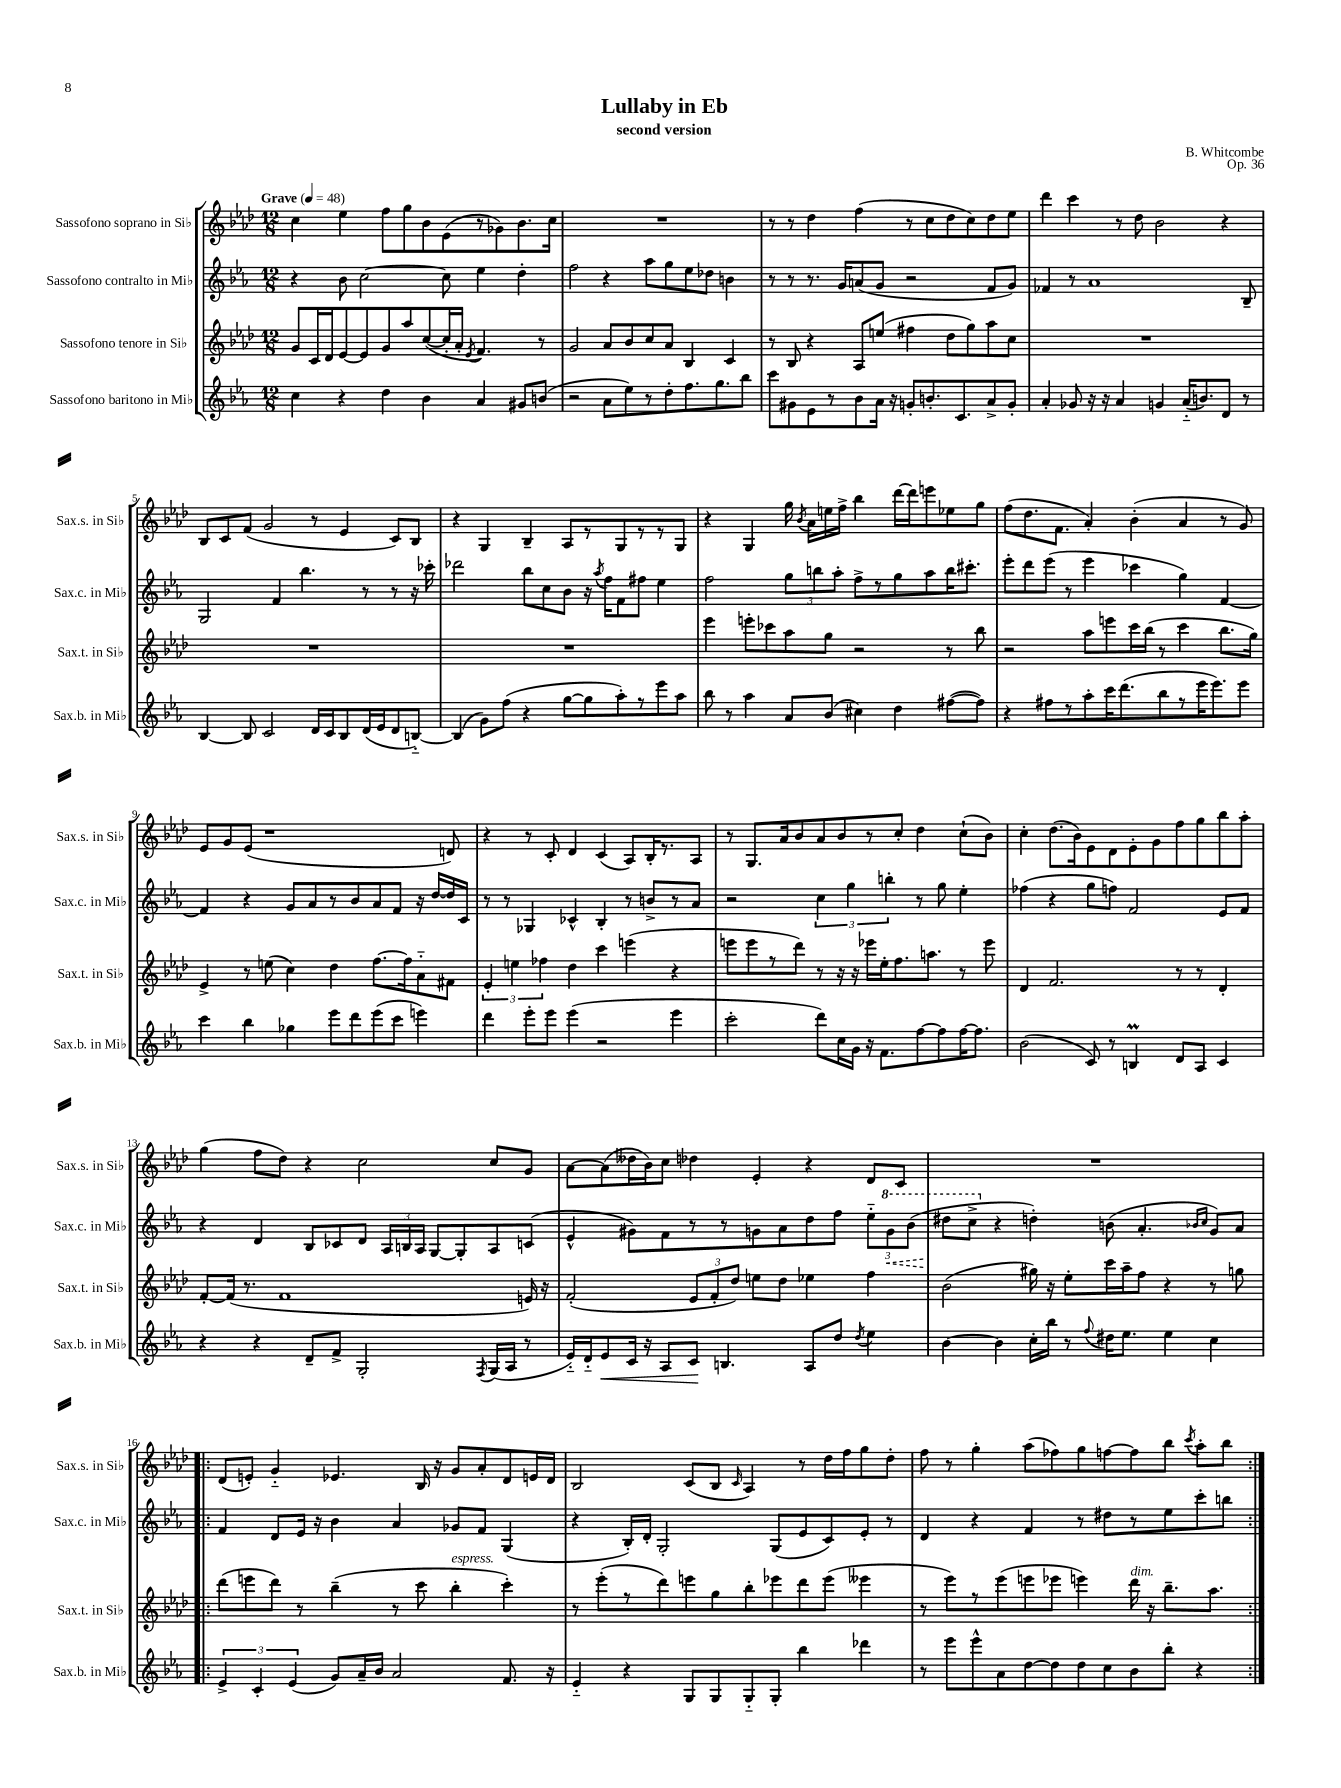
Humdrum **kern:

**kern	**dynam	**kern	**kern	**dynam	**kern
*part4	*part4	*part3	*part2	*part2	*part1
*staff4	*staff4	*staff3	*staff2	*staff2	*staff1
*I"Sassofono baritono in Mi♭	*	*I"Sassofono tenore in Si♭	*I"Sassofono contralto in Mi♭	*	*I"Sassofono soprano in Si♭
*I'Sax.b. in Mi♭	*	*I'Sax.t. in Si♭	*I'Sax.c. in Mi♭	*	*I'Sax.s. in Si♭
*clefG2	*	*clefG2	*clefG2	*	*clefG2
*k[b-e-a-]	*	*k[b-e-a-d-]	*k[b-e-a-]	*	*k[b-e-a-d-]
*M12/8	*	*M12/8	*M12/8	*	*M12/8
*MM48	*	*MM48	*MM48	*	*MM48
=1	=1	=1	=1	=1	=1
!	!	!	!	!	!LO:TX:a:B:t=Grave
4cc\	.	8g/L	4r	.	4cc\
.	.	16c/L	.	.	.
.	.	16d-/J	.	.	.
4r	.	[8e-/	8b-\	.	4ee-\
.	.	8e-/]	[2cc\	.	.
4dd\	.	8g/	.	.	8ff\L
.	.	8aa-/	.	.	8gg\
4b-\	.	([8cc/	.	.	8b-\
.	.	16cc'/L]	8cc\]	.	(8e-\
.	.	16a-'/JJ	.	.	.
.	.	8qe-/	.	.	.
4a-/	.	4.f/)	4ee-\	.	8r
.	.	.	.	.	8g-X\)
8g#X/L	.	.	4dd'\	.	8.b-\
(8bn/J	.	8r	.	.	.
.	.	.	.	.	16cc\Jk
=2	=2	=2	=2	=2	=2
2r	.	2g/	2ff\	.	1.r
8a-\L	.	8a-/L	4r	.	.
8ee-\)	.	8b-/	.	.	.
8r	.	8cc/	8aa-\L	.	.
8dd'\	.	8a-/J	8gg\	.	.
8.ff\	.	4B-/	8ee-\	.	.
.	.	.	8dd-X\J	.	.
8.gg\	.	.	.	.	.
.	.	4c/	4bn\	.	.
8bb-\J	.	.	.	.	.
=3	=3	=3	=3	=3	=3
8ccc\L	.	8r	8r	.	8r
8g#X\	.	8B-/	8r	.	8r
8e-\	.	4r	8.r	.	4dd-\
8r	.	.	.	.	.
.	.	.	16g/KL	.	.
8b-\	.	8A-/L	(8an/	.	(4ff\
16a-\Jk	.	(8een/J	8g/J	.	.
16r	.	.	.	.	.
8gn'/L	.	4ff#X\	2r	.	8r
8.bn'/	.	.	.	.	8cc\L
.	.	8dd-\L	.	.	8dd-\
8.c/	.	.	.	.	.
.	.	8gg\)	.	.	8cc\)
8a-^/	.	8aa-\	8f/L	.	8dd-\
8g'/J	.	8cc\J	8g/J)	.	8ee-\J
=4	=4	=4	=4	=4	=4
4a-'/	.	1.r	4f-X/	.	4ddd-\
8g-X/	.	.	8r	.	4ccc\
16r	.	.	1a-	.	.
16r	.	.	.	.	.
4a-/	.	.	.	.	8r
.	.	.	.	.	8dd-\
4gn/	.	.	.	.	2b-\
(16a-/KL	.	.	.	.	.
8.bn/)	.	.	.	.	.
8d/J	.	.	.	.	4r
8r	.	.	8B-~/	.	.
!!LO:LB:g=z
=5	=5	=5	=5	=5	=5
[4B-/	.	1.r	2G/	.	8B-/L
.	.	.	.	.	8c/
8B-/]	.	.	.	.	(8f/J
2c/	.	.	.	.	2g/
.	.	.	4f/	.	.
.	.	.	4.bb-\	.	.
16d/LL	.	.	.	.	8r
16c/J	.	.	.	.	.
8B-/	.	.	.	.	4e-/
(16d/L	.	.	8r	.	.
16e-/J	.	.	.	.	.
8d/	.	.	8r	.	8c/L)
[8Bn/J)	.	.	16r	.	8B-/J
.	.	.	16ccc-X'\	.	.
=6	=6	=6	=6	=6	=6
(4B/]	.	1.r	2ddd-X\	.	4r
8g\L)	.	.	.	.	4G/
(8ff\J	.	.	.	.	.
4r	.	.	8bb-\L	.	4B-~/
.	.	.	8cc\	.	.
[8gg\L	.	.	8b-\J	.	8A-/L
8gg\]	.	.	16r	.	8r
.	.	.	8qaa-/	.	.
.	.	.	16ff\KL	.	.
8aa-'\)	.	.	8f\	.	8G/
8r	.	.	8ff#X\J	.	8r
8eee-\	.	.	4ee-\	.	8r
8aa-\J	.	.	.	.	8G/J
=7	=7	=7	=7	=7	=7
8bb-\	.	4eee-\	2ff\	.	4r
8r	.	.	.	.	.
4aa-\	.	8eeen'\L	.	.	4G/
.	.	8ccc-X\	.	.	.
8a-/L	.	8aa-\	12gg\L	.	16gg\
.	.	.	.	.	8qb-/
.	.	.	.	.	16a-\LL
.	.	.	12bbn\	.	.
(8b-/J	.	8gg\J	.	.	16een\
.	.	.	12aa-'\J	.	.
.	.	.	.	.	16ff^\JJ
4cc#X\)	.	2r	8ff^\L	.	4bb-\
.	.	.	8r	.	.
4dd\	.	.	8gg\	.	[16ddd-\LL
.	.	.	.	.	16ddd-\J]
.	.	.	8aa-\	.	8eeen\
([8ff#X\L	.	8r	16bb\K	.	8ee-X\
.	.	.	8.ccc#X'\J	.	.
8ff#\J])	.	8bb-\	.	.	8gg\J
=8	=8	=8	=8	=8	=8
4r	.	2r	8eee-'\L	.	(8ff\L
.	.	.	8ddd\	.	8.dd-\
8ff#X\L	.	.	(8eee-\J	.	.
.	.	.	.	.	8.f\J
8r	.	.	8r	.	.
8aa-'\	.	8aa-\L	4eee-\	.	4a-'/)
16ccc\K	.	8eeen\	.	.	.
(8.ddd\	.	.	.	.	.
.	.	16ccc\L	4ccc-X\	.	(4b-'\
.	.	(16bb-\JJ	.	.	.
8bb-\	.	8r	.	.	.
8r	.	4ccc\	4gg\)	.	4a-/
16eee-\K	.	.	.	.	.
8.eee-\)	.	.	.	.	.
.	.	8.bb-\L	[4f/	.	8r
8eee-\J	.	.	.	.	8g/)
.	.	16gg\Jk)	.	.	.
!!LO:LB:g=z
=9	=9	=9	=9	=9	=9
4ccc\	.	4e-^/	4f/]	.	8e-/L
.	.	.	.	.	8g/
4bb-\	.	8r	4r	.	(8e-/J
.	.	(8een\	.	.	1r
4gg-X\	.	4cc\)	8g/L	.	.
.	.	.	8a-/	.	.
8eee-\L	.	4dd-\	8r	.	.
8ddd\	.	.	8b-/	.	.
(8eee-\	.	[8.ff\L	8a-/	.	.
8ccc\J	.	.	8f/J	.	.
.	.	16ff\k]	.	.	.
4eeen\)	.	8a-\	16r	.	.
.	.	.	[16dd/LL	.	.
.	.	8f#X\J	16dd/]	.	8dn/)
.	.	.	16c/JJ	.	.
=10	=10	=10	=10	=10	=10
4ddd\	.	6e-'/	8r	.	4r
.	.	.	8r	.	.
.	.	6een\	.	.	.
8eee-'\L	.	.	4G-X/	.	8r
.	.	6ff-X\	.	.	.
8eee-\J	.	.	.	.	8c'/
(4eee-\	.	4dd-\	4c-X^^/	.	4d-/
2r	.	4ccc\	4B-'/	.	(4c/
.	.	(4eeen\	8r	.	8A-/L)
.	.	.	8bn^/L	.	16B-'/K
.	.	.	.	.	8.r
4eee-\	.	4r	8r	.	.
.	.	.	8a-/J	.	8A-/J
=11	=11	=11	=11	=11	=11
2ccc'\	.	8eeen\L	2r	.	8r
.	.	8eee\	.	.	8.G/L
.	.	8r	.	.	.
.	.	.	.	.	16a-/k
.	.	8ddd-\J)	.	.	8b-/
8ddd\L)	.	8r	6cc\	.	8a-/
16cc\L	.	16r	.	.	8b-/
.	.	.	6gg\	.	.
16g\JJ	.	16r	.	.	.
16r	.	16eee-X\LL	.	.	8r
8.f\L	.	16ee-'\J	.	.	.
.	.	.	6bbn'\	.	.
.	.	8.ff\	.	.	8cc'/J
[8ff\	.	.	8r	.	4dd-\
.	.	8.aan\J	.	.	.
8ff\]	.	.	8gg\	.	.
[16ff\K	.	8r	4ee-'\	.	(8cc`\L
8.ff\J]	.	.	.	.	.
.	.	8eee-\	.	.	8b-\J)
=12	=12	=12	=12	=12	=12
(2b-\	.	4d-/	(4ff-X\	.	4cc'\
.	.	2.f/	4r	.	(8.dd-\L
.	.	.	.	.	16b-\k)
8c/)	.	.	8gg\L	.	8e-\
8r	.	.	8ffn\J)	.	8d-\
4Bnm/	.	.	2f/	.	8e-'\
.	.	.	.	.	8g\
8d/L	.	8r	.	.	8ff\
8A-/J	.	8r	.	.	8gg\
4c/	.	4d-'/	8e-/L	.	8bb-\
.	.	.	8f/J	.	8aa-'\J
!!LO:LB:g=z
=13	=13	=13	=13	=13	=13
4r	.	[8f'/L	4r	.	(4gg\
.	.	(16f/Jk]	.	.	.
.	.	8.r	.	.	.
4r	.	.	4d/	.	8ff\L
.	.	1f	.	.	8dd-\J)
8d~/L	.	.	8B-/L	.	4r
8f^/J	.	.	8c-X/	.	.
2G'/	.	.	8d/J	.	2cc\
.	.	.	24A-/LL	.	.
.	.	.	24Bn/	.	.
.	.	.	24A-/JJ	.	.
.	.	.	[8G/L	.	.
.	.	.	8G'/]	.	.
8qF/	.	.	.	.	.
(16G/LL	.	.	8A-/	.	8cc/L
16A-/JJ	.	.	.	.	.
8r	.	16en/)	(8cn/J	.	8g/J
.	.	16r	.	.	.
=14	=14	=14	=14	=14	=14
16e-/LL)	.	(2f'/	4e-^^/	.	[8a-\L
16d/J	.	.	.	.	.
!	!LO:HP:b	!	!	!	!
8e-/	<	.	.	.	(8a-\]
16c/Jk	.	.	8g#X\L)	.	16dd--X\L
16r	.	.	.	.	16b-\J)
8A-/L	.	.	8f\	.	8cc\J
8c/J	.	12e-/L	8r	.	4dd-X\
.	.	12f'/	.	.	.
4.Bn/	[	.	8r	.	.
.	.	12dd-/J)	.	.	.
.	.	8een\L	8gn\	.	4e-'/
.	.	8dd-\J	8a-\	.	.
8A-/L	.	4ee-X\	8dd\	.	4r
8dd/J	.	.	8ff\J	.	.
8qdd/	.	.	.	.	.
4ee-\	.	4ff\	12ee-\L	.	8d-/L
*	*	*	*8va	*	*
.	.	.	12gg\	.	.
.	.	.	.	.	8c/J
!	!	!	!	!LO:HP:b	!
.	.	.	(12bb-\J	<	.
=15	=15	=15	=15	=15	=15
[4b-\	.	(2b-\	8ddd#X\L	.	1.r
.	.	.	8ccc^\J	[	.
*	*	*	*X8va	*	*
4b-\]	.	.	4r	.	.
16cc'\LL	.	16gg#X\)	4ddn'\)	.	.
16bb-\JJ	.	16r	.	.	.
8r	.	8ee-'\L	.	.	.
8qqff/	.	.	.	.	.
16dd#X\KL	.	16ccc\L	(8bn\	.	.
8.ee-\J	.	16aa-~\J	.	.	.
.	.	8ff\J	4.a-'/	.	.
4ee-\	.	4r	.	.	.
.	.	.	16qqb-X/LL	.	.
.	.	.	16qqcc/JJ	.	.
4cc\	.	8r	8g/L)	.	.
.	.	8ggn\	8a-/J	.	.
!!LO:LB:g=z
=16!|:	=16!|:	=16!|:	=16!|:	=16!|:	=16!|:
6e-^/	.	(8ddd-\L	4f/	.	(8d-/L
.	.	8eeen\	.	.	8en'/J)
6c'/	.	.	.	.	.
.	.	8ddd-\J)	8d/L	.	4g/
(6e-/	.	.	.	.	.
.	.	8r	16e-/Jk	.	.
.	.	.	16r	.	.
8g/L)	.	(4bb-~\	4b-\	.	4.e-X/
16a-~/L	.	.	.	.	.
16b-/JJ	.	.	.	.	.
2a-/	.	8r	4a-/	.	.
.	.	8ccc\	.	.	16B-/
.	.	.	.	.	16r
!	!	!LO:TX:a:i:t=espress.	!	!	!
.	.	4bb-'\	8g-X/L	.	8g/L
.	.	.	8f/J	.	8a-'/
8.f/	.	4ccc'\)	(4G/	.	8d-/
.	.	.	.	.	16en/L
16r	.	.	.	.	16d-/JJ
=17	=17	=17	=17	=17	=17
4e-/	.	8r	4r	.	2B-/
.	.	(8eee-'\L	.	.	.
4r	.	8r	16B-'/LL)	.	.
.	.	.	16d'/JJ	.	.
.	.	8ddd-\)	2G'/	.	.
8G/L	.	8eeen\	.	.	(8c/L
8G/	.	8gg\	.	.	8B-/J
.	.	.	.	.	16qqc/
8G/	.	8bb-'\	.	.	4A-/)
8G'/J	.	8eee-X\	(8G/L	.	.
4bb-\	.	8ddd-\	8e-/	.	8r
.	.	(8eee-\J	8c/)	.	16dd-\LL
.	.	.	.	.	16ff\J
4ddd-X\	.	4eee--X\	8e-'/J	.	8gg\
.	.	.	8r	.	8dd-'\J
=18	=18	=18	=18	=18	=18
8r	.	8r	4d/	.	8ff\
8eee-\L	.	8eee-\L)	.	.	8r
8eee-^^\	.	8r	4r	.	4gg'\
8a-\	.	(8eee-\	.	.	.
[8dd\	.	8eeen\	4f/	.	(8aa-\L
8dd\]	.	8eee-X\J	.	.	8ff-X\)
8dd\	.	4eeen\)	8r	.	8gg\
8cc\	.	.	8dd#X\L	.	[8ffn\
!	!	!LO:TX:a:i:t=dim.	!	!	!
8b-\	.	16ddd-\	8r	.	8ff\]
.	.	16r	.	.	.
8bb-'\J	.	8.bb-~\L	8ee-\	.	8bb-\J
.	.	.	.	.	8qccc/
4r	.	.	8ccc'\	.	8aa-'\L
.	.	8.aa-\J	.	.	.
.	.	.	8bbn\J	.	8bb-\J
=:|!	=:|!	=:|!	=:|!	=:|!	=:|!
*-	*-	*-	*-	*-	*-
